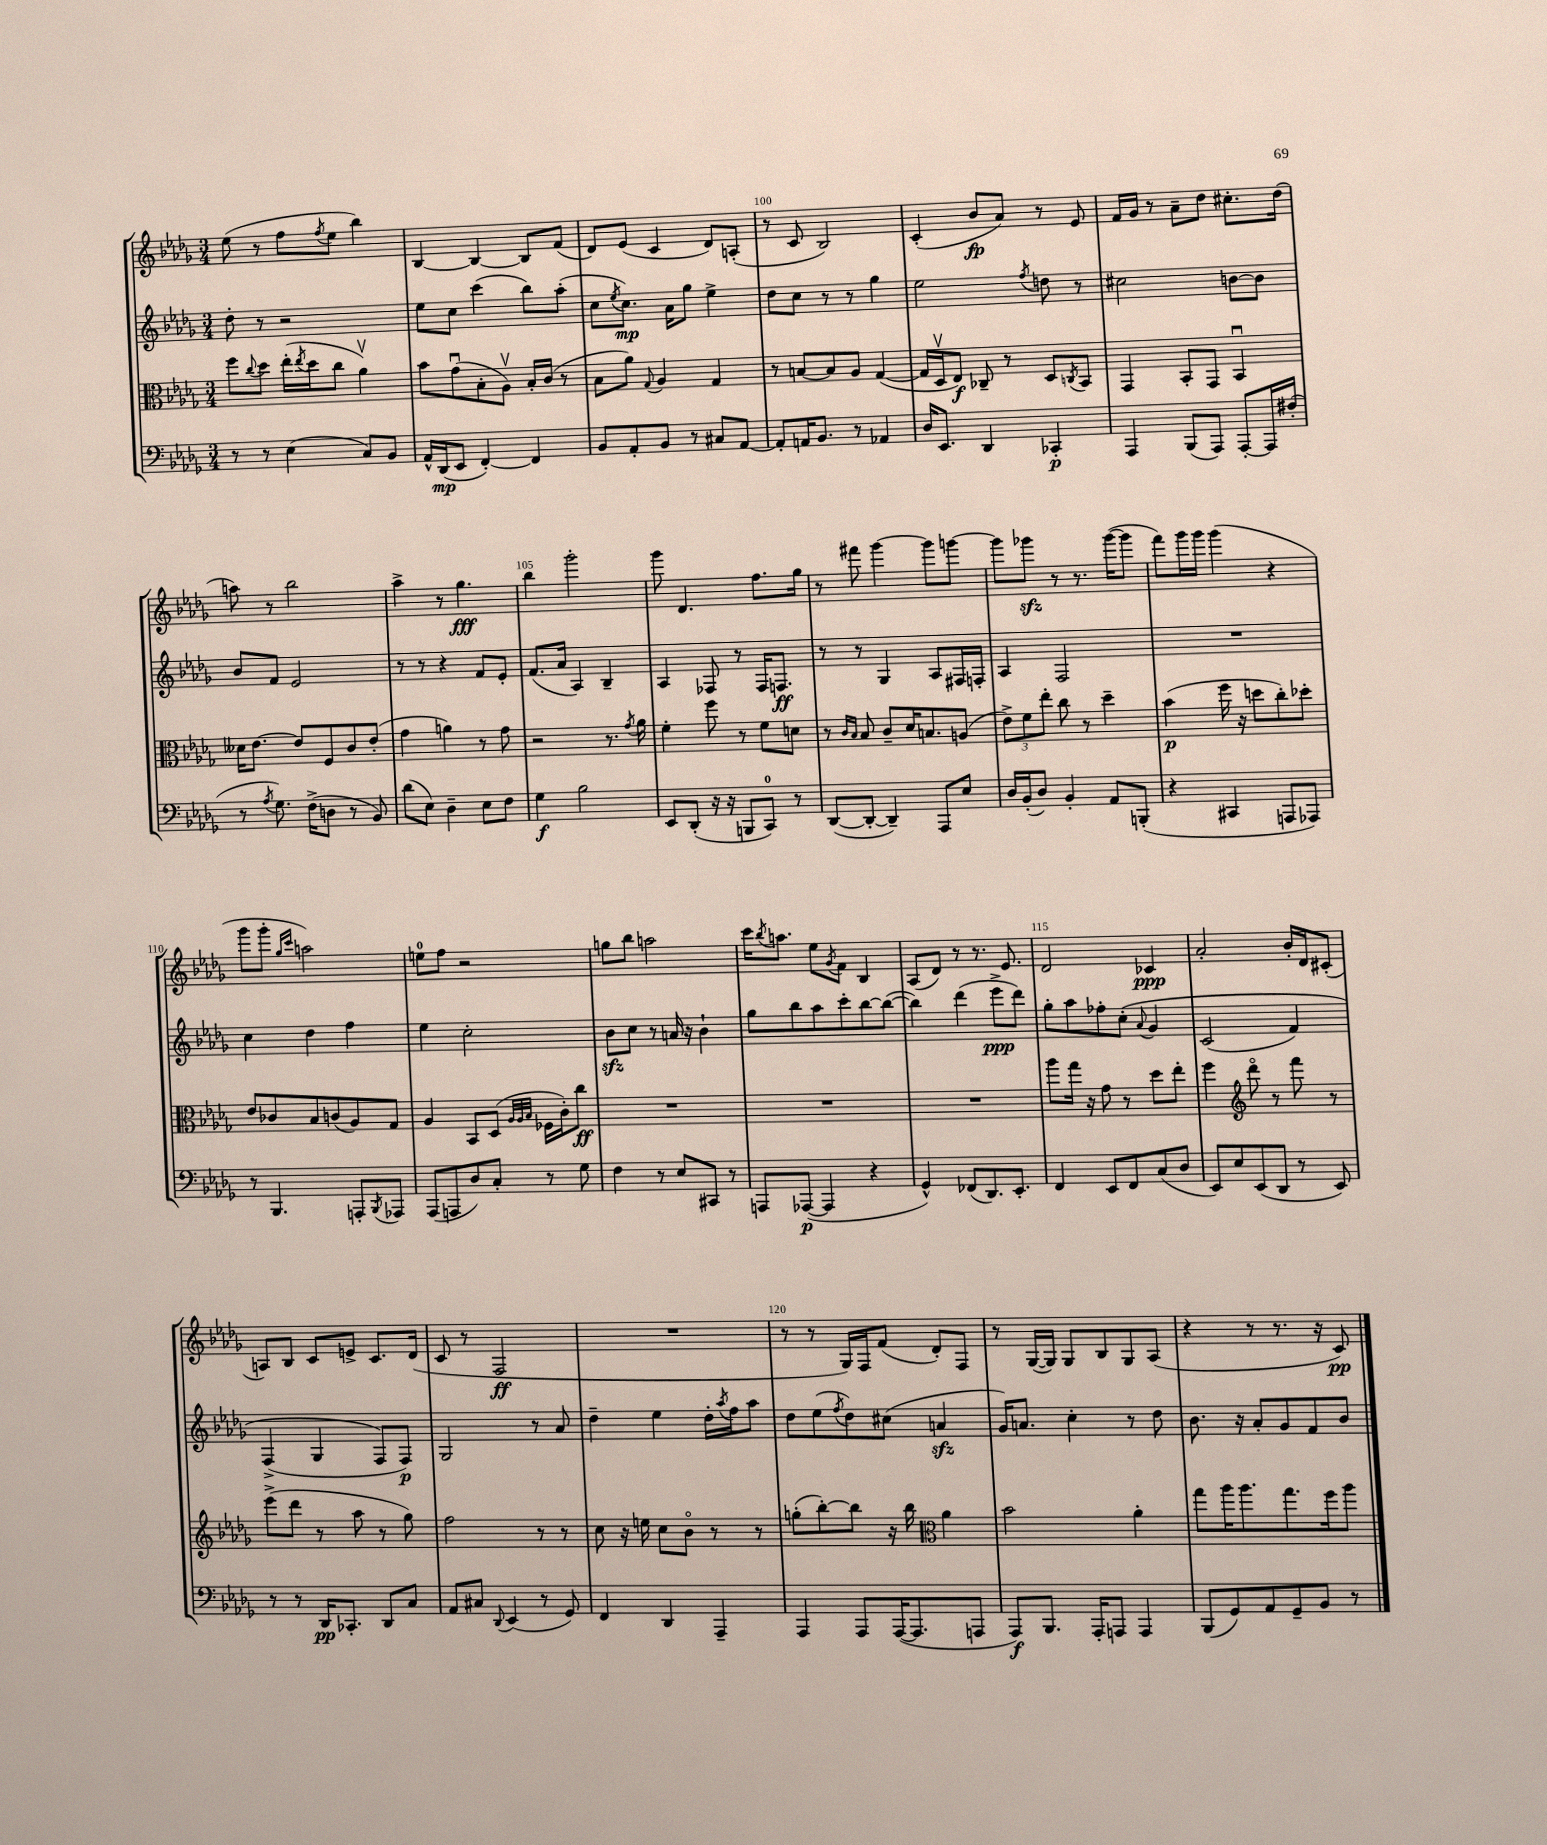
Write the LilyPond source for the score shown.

<<
\new StaffGroup <<
\new Staff = "s0" {
    \clef treble \key des \major \numericTimeSignature \time 3/4
    ees''8( r8 f''8 \acciaccatura { f''8 } ees''8 bes''4) |
    bes4~ bes4~ bes8 f'8( |
    des'8) ees'8( c'4 des'8) a8-.( |
    r8 c'8 bes2) |
    c'4-.( bes'8\fp aes'8) r8 ees'8 |
    f'16 ges'16 r8 aes'8-- des''8 cis''8.-. des''16( |
    a''8) r8 bes''2 |
    aes''4-> r8 ges''4.\fff |
    bes''4 ges'''2-. |
    ges'''8 des'4. f''8. ges''16 |
    r8 fis'''8 ges'''4~ ges'''8 g'''8~ |
    g'''8 ges'''8\sfz r8 r8. ges'''16~( ges'''8 |
    f'''8) ges'''16 ges'''16 ges'''4( r4 |
    ges'''8 ges'''8-. \grace { ges''16 c'''16 } a''2) |
    e''8-0 f''8 r2 |
    g''8 bes''8 a''2 |
    c'''16 \acciaccatura { bes''8 } a''8. ees''8 \acciaccatura { ges'8 } f'8 bes4 |
    aes8( des'8) r8 r8. ees'8. |
    des'2 ces'4\ppp |
    aes'2-. bes'16-. des'16 cis'8-.( |
    a8) bes8 c'8 e'8-> c'8. des'16( |
    c'8 r8 f2\ff |
    R2. |
    r8 r8 ges16) f16 f'8( des'8-.) f8 |
    r8 ges16~( ges16) ges8 bes8 ges8 aes8( |
    r4 r8 r8. r16 c'8\pp) \bar "|." |
}
\new Staff = "s1" {
    \clef treble \key des \major \numericTimeSignature \time 3/4
    des''8-. r8 r2 |
    ees''8 c''8 c'''4( bes''8) aes''8-.( |
    c''8 \acciaccatura { ees''8 } c''8.\mp) aes'16 ges''8 ees''4-> |
    des''8 c''8 r8 r8 ges''4 |
    ees''2 \acciaccatura { f''8 } d''8 r8 |
    cis''2 b'8~ b'8 |
    bes'8 f'8 ees'2 |
    r8 r8 r4 f'8 ees'8-. |
    f'8.( aes'16 aes4) bes4-- |
    aes4 fes8 r8 fes16 f8.\ff |
    r8 r8 ges4 aes8 fis16 f16-. |
    aes4 f2 |
    R2. |
    c''4 des''4 f''4 |
    ees''4 c''2-. |
    bes'8\sfz c''8 r8 a'16 r16 bes'4-! |
    ges''8 bes''8 aes''8 c'''8-. bes''8~ bes''8~( |
    bes''4) des'''4( ees'''8->\ppp des'''8) |
    ges''8-. aes''8 fes''8-. c''8-.\( \appoggiatura { aes'8 } ges'4 |
    c'2( f'4) |
    f4->( ges4 f8\) f8\p) |
    ges2 r8 aes'8 |
    des''4-- ees''4 des''16-. \acciaccatura { aes''8 } f''16 aes''8 |
    des''8 ees''8( \acciaccatura { f''8 } des''8) cis''8( a'4\sfz |
    ges'16) a'8. c''4-. r8 des''8 |
    bes'8. r16 aes'8-. ges'8 f'8 bes'8 \bar "|." |
}
\new Staff = "s2" {
    \clef alto \key des \major \numericTimeSignature \time 3/4
    f''8 \appoggiatura { c''8 } des''8 ees''16-.( \acciaccatura { ees''8 } des''16 c''8 aes'4\upbow) |
    bes'8 ges'8\downbow( bes8-. aes8\upbow) bes16-. c'16( r8 |
    bes8 aes'8) \appoggiatura { ges8 } aes4 ges4 |
    r8 b8~ b8 aes8 ges4~( |
    ges16 des16\upbow ees8\f) ces8-- r8 des8 \acciaccatura { c8 } bes,8 |
    ges,4 bes,8-. ges,8 bes,4\downbow |
    deses'16 ees'8.~ ees'8 f8 c'8 ees'8-.( |
    ges'4 a'4) r8 ges'8 |
    r2 r8. \acciaccatura { ges'8 } aes'16 |
    f'4-. f''8 r8 f'8 d'8 |
    r8 \grace { c'16 bes16 } bes8 c'8-- des'16 b8. a8( |
    \tuplet 3/2 { ees'8->) f'8 ees''8-. } c''8 r8 des''4-- |
    bes'4\p( f''16 r16 d''8 c''8-.) des''8-. |
    ees'8 ces'8 bes8 c'8( aes8) ges8 |
    aes4 bes,8 des8( \grace { aes32 aes32 bes32 } fes16 c'16-.) c''8\ff |
    R2. |
    R2. |
    R2. |
    aes''8 ges''16 r16 ges'8 r8 des''8 ees''8-. |
    f''4 \clef treble des'''8\flageolet r8 f'''8 r8 |
    ees'''8->( des'''8 r8 aes''8 r8 ges''8) |
    f''2 r8 r8 |
    c''8 r16 e''16 c''8 bes'8\flageolet r8 r8 |
    g''8-.( bes''8~-.) bes''8 r16 bes''16 \clef alto aes'4 |
    bes'2 aes'4-. |
    ges''8 aes''16 aes''8. ges''8. f''16 aes''8 \bar "|." |
}
\new Staff = "s3" {
    \clef bass \key des \major \numericTimeSignature \time 3/4
    r8 r8 ees4( c8) bes,8 |
    aes,16-^ des,16\mp( ees,8 f,4~-.) f,4 |
    bes,8 aes,8-. bes,8 r8 cis8 aes,8~ |
    aes,8-. a,16 bes,8. r8 aes,4 |
    des16 ees,8. des,4 ces,4-.\p |
    aes,,4 bes,,8( aes,,8) aes,,8~-. aes,,16 fis16-.( |
    r8 \acciaccatura { aes8 } ges8.) f16->( d8 r8 bes,8) |
    des'8( ees8) des4-- ees8 f8 |
    ges4\f bes2 |
    ees,8 des,8-.( r16 r16 b,,8 c,8-0) r8 |
    des,8~( des,8~-. des,4--) aes,,8 ees8 |
    des16 bes,16-.( des8) bes,4-. aes,8 b,,8-.( |
    r4 cis,4 a,,8 aes,,8) |
    r8 bes,,4. a,,8-. \acciaccatura { bes,,8 } aes,,8 |
    aes,,8( a,,8 des8) c8-. r8 ges8 |
    f4 r8 ees8 cis,8 r8 |
    a,,8 aes,,8~\p( aes,,4 r4 |
    ges,4-^) fes,8( des,8.) ees,8.-. |
    f,4 ees,8 f,8 c8( des8 |
    ees,8) ees8 ees,8( des,8 r8 ees,8) |
    r8 r8 des,16\pp ces,8.-. des,8 c8 |
    aes,8 cis8 \appoggiatura { des,8 } ees,4( r8 ges,8) |
    f,4 des,4 aes,,4-- |
    aes,,4 aes,,8 aes,,16~( aes,,8. a,,8 |
    aes,,8\f) bes,,8. aes,,16-. a,,8 a,,4 |
    bes,,8( ges,8) aes,8 ges,8-- bes,8 r8 \bar "|." |
}
>>
>>
\layout { \context { \Score currentBarNumber = #97 \override BarNumber.break-visibility = ##(#f #t #t) barNumberVisibility = #(every-nth-bar-number-visible 5) } }
